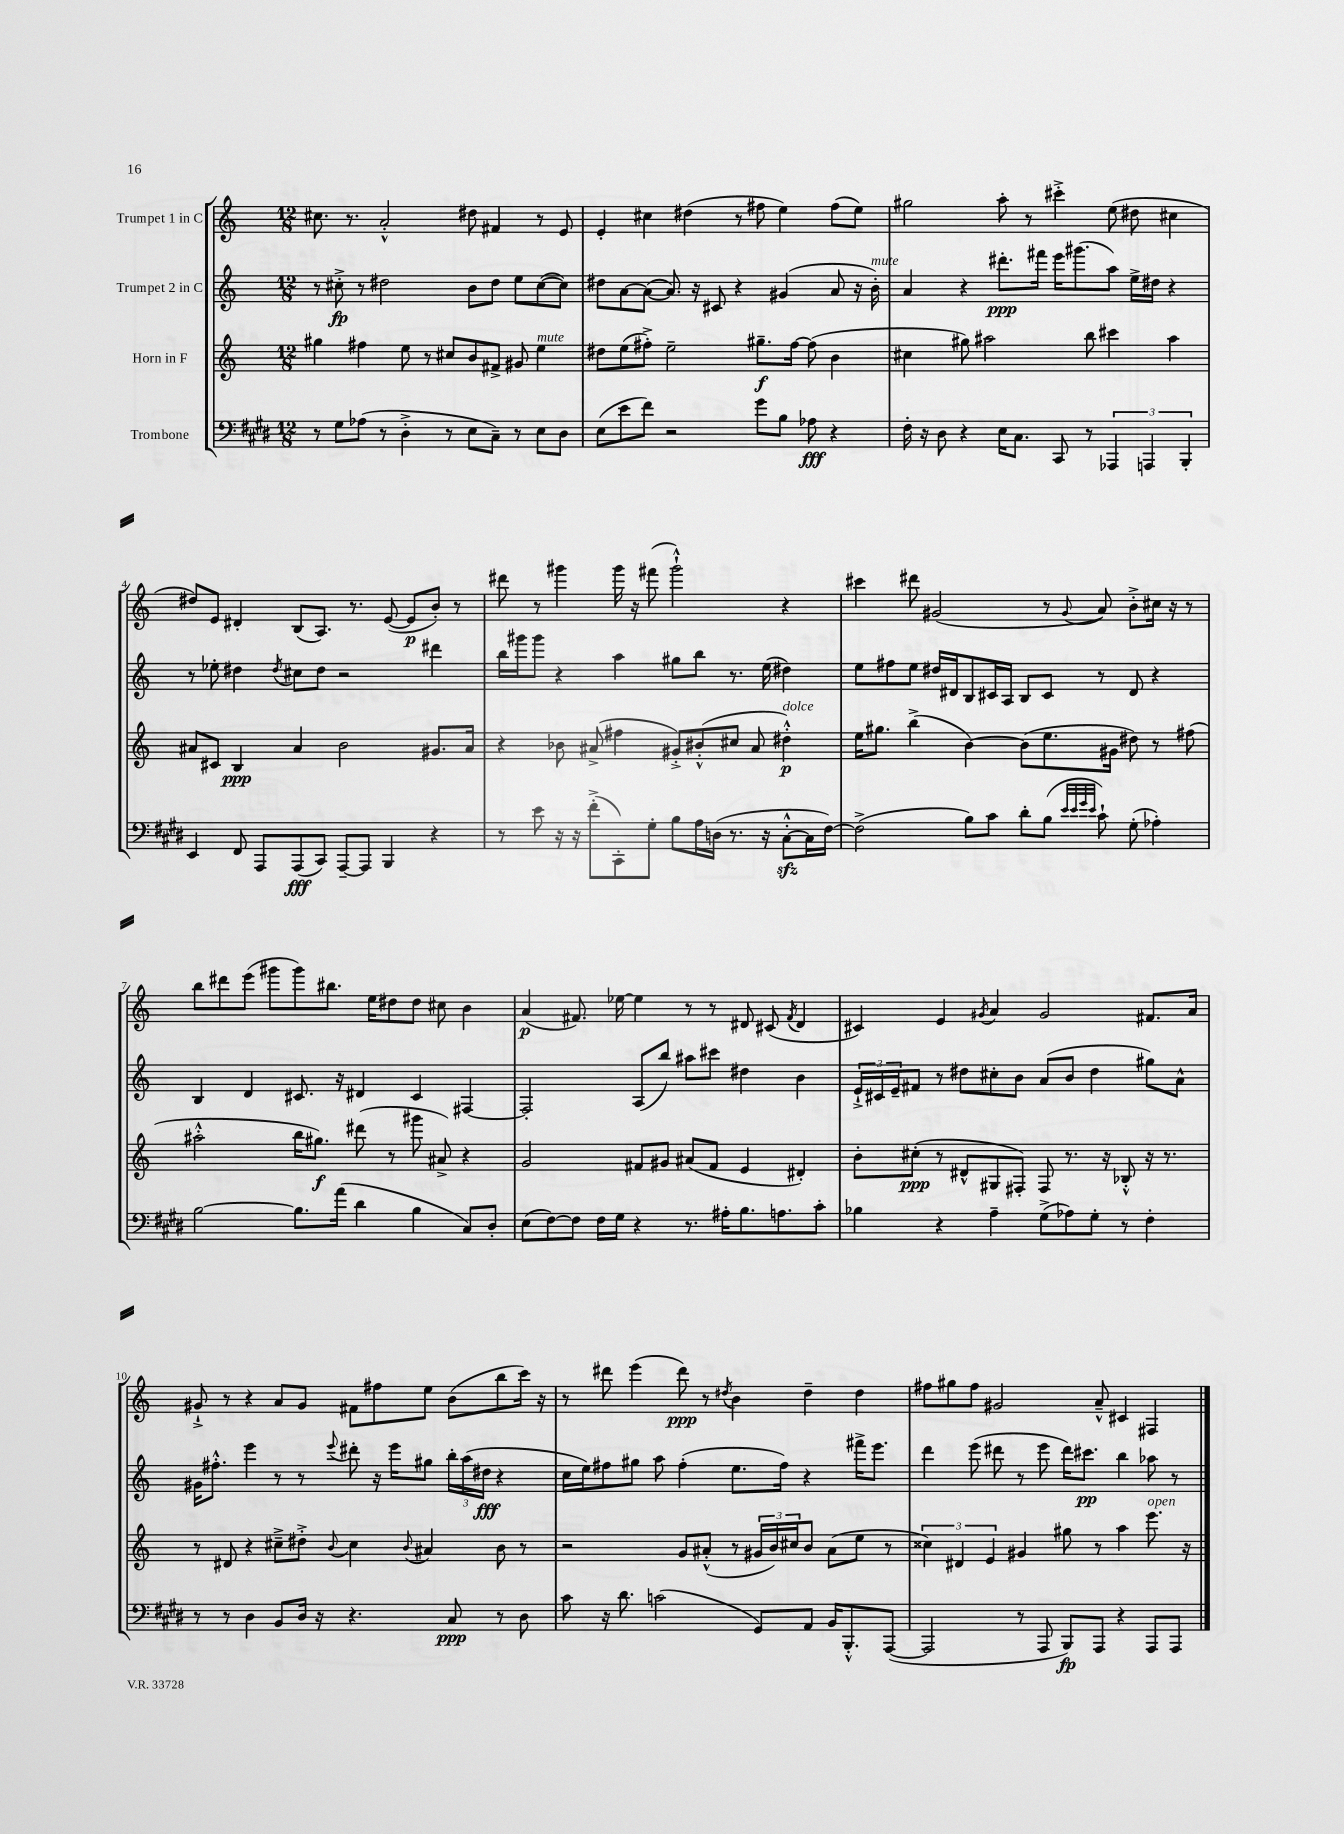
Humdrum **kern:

**kern	**dynam	**kern	**dynam	**kern	**dynam	**kern	**dynam
*part4	*part4	*part3	*part3	*part2	*part2	*part1	*part1
*staff4	*staff4	*staff3	*staff3	*staff2	*staff2	*staff1	*staff1
*I"Trombone	*	*I"Horn in F	*	*I"Trumpet 2 in C	*	*I"Trumpet 1 in C	*
*clefF4	*	*clefG2	*	*clefG2	*	*clefG2	*
*k[f#c#g#d#]	*	*k[]	*	*k[]	*	*k[]	*
*M12/8	*	*M12/8	*	*M12/8	*	*M12/8	*
=1	=1	=1	=1	=1	=1	=1	=1
8r	.	4gg#X\	.	8r	.	8.cc#X\	.
8G#\L	.	.	.	8cc#X'^\	fp	.	.
.	.	.	.	.	.	8.r	.
(8A-X\J	.	4ff#X\	.	8r	.	.	.
8r	.	.	.	2dd#X\	.	2a'^^/	.
4D#'^\	.	8ee\	.	.	.	.	.
.	.	8r	.	.	.	.	.
8r	.	8cc#X/L	.	.	.	.	.
8E\L	.	8b/	.	8b\L	.	8dd#X\	.
8C#~\J)	.	8f#X^/J	.	8dd#\J	.	4f#X/	.
8r	.	8g#X/	.	8ee\L	.	.	.
!	!	!LO:TX:a:i:t=mute	!	!	!	!	!
8E\L	.	4ee\	.	([8cc#\	.	8r	.
8D#\J	.	.	.	8cc#\J])	.	8e/	.
=2	=2	=2	=2	=2	=2	=2	=2
(8E\L	.	8dd#X\L	.	8dd#X\L	.	4e'/	.
8e\	.	(8ee\	.	[8a\	.	.	.
8f#\J)	.	8ff#X'^\J)	.	(8a\J_	.	4cc#X\	.
2r	.	2ee~\	.	8.a/])	.	.	.
.	.	.	.	.	.	(4dd#X\	.
.	.	.	.	16r	.	.	.
.	.	.	.	8c#X/	.	.	.
.	.	.	.	4r	.	8r	.
8g#\L	.	8.gg#X~\L	f	.	.	8ff#X\	.
8B\J	.	.	.	(4g#X/	.	4ee\)	.
.	.	[16ff#\Jk	.	.	.	.	.
8A-X\	fff	(8ff#\]	.	.	.	.	.
4r	.	4b\	.	8a/	.	(8ff#\L	.
.	.	.	.	16r	.	8ee\J)	.
!	!	!	!	!LO:TX:a:i:t=mute	!	!	!
.	.	.	.	16b'\)	.	.	.
=3	=3	=3	=3	=3	=3	=3	=3
16F#'\	.	4cc#X\	.	4a/	.	2gg#X\	.
16r	.	.	.	.	.	.	.
8D#\	.	.	.	.	.	.	.
4r	.	8gg#X\)	.	4r	.	.	.
.	.	2aa#X\	.	.	.	.	.
16E\KL	.	.	.	8.ddd#X'\L	ppp	8aa'\	.
8.C#\J	.	.	.	.	.	.	.
.	.	.	.	.	.	8r	.
.	.	.	.	16fff#X\Jk	.	.	.
8CC#/	.	.	.	16eee\KL	.	4ccc#X'^\	.
.	.	.	.	(8.ggg#X\	.	.	.
8r	.	8bb\	.	.	.	.	.
6AAA-X/	.	4ccc#X\	.	8aa\J)	.	(8ee\	.
.	.	.	.	16ee^\LL	.	8dd#X\	.
6AAAn/	.	.	.	.	.	.	.
.	.	.	.	16dd#X\JJ	.	.	.
.	.	4aa#\	.	4r	.	4cc#X\	.
6BBB'/	.	.	.	.	.	.	.
!!LO:LB:g=z
=4	=4	=4	=4	=4	=4	=4	=4
4EE/	.	8a#X/L	.	8r	.	8dd#X/L)	.
.	.	8c#X/J	.	8ee-X'\	.	8e/J	.
8FF#/	.	4B/	ppp	4dd#X\	.	4d#X'/	.
8AAA/L	.	.	.	.	.	.	.
.	.	.	.	8qdd#/	.	.	.
(8AAA/	fff	4a#/	.	8cc#X\L	.	(8B/L	.
8CC#/J)	.	.	.	8dd#\J	.	8.A/J)	.
[8AAA~/L	.	2b\	.	2r	.	.	.
.	.	.	.	.	.	8.r	.
8AAA/J]	.	.	.	.	.	.	.
4BBB/	.	.	.	.	.	([8e/	.
.	.	.	.	.	.	8e/L]	p
4r	.	8.g#X/L	.	4ddd#X\	.	8b'/J)	.
.	.	.	.	.	.	8r	.
.	.	16a#/Jk	.	.	.	.	.
=5	=5	=5	=5	=5	=5	=5	=5
8r	.	4r	.	16bb\LL	.	8ddd#X\	.
.	.	.	.	16ggg#X\J	.	.	.
8e\	.	.	.	8ggg#\J	.	8r	.
16r	.	8b-X\	.	4r	.	4ggg#X\	.
16r	.	.	.	.	.	.	.
(8f#'^\L	.	(8a#X^/	.	.	.	.	.
8CC#'\)	.	4ff#X\	.	4aa\	.	16ggg#\	.
.	.	.	.	.	.	16r	.
8G#'\J	.	.	.	.	.	(8fff#X\	.
8B\L	.	8g#X'^/L)	.	8gg#X\L	.	2ggg#`^^\)	.
16A\L	.	(8b#X'^^/	.	8bb\J	.	.	.
(16Dn\JJ	.	.	.	.	.	.	.
8.r	.	8cc#X/J	.	8.r	.	.	.
.	.	8a#/	.	.	.	.	.
16r	.	.	.	(16ee\	.	.	.
!	!	!LO:TX:a:i:t=dolce	!	!	!	!	!
[8C#zz'^^\L	.	4dd#X'^^\)	p	4dd#X\)	.	4r	.
16C#\L]	.	.	.	.	.	.	.
[16F#\JJ)	.	.	.	.	.	.	.
=6	=6	=6	=6	=6	=6	=6	=6
(2F#^\]	.	16ee\KL	.	8ee\L	.	4ccc#X\	.
.	.	8.gg#X\J	.	.	.	.	.
.	.	.	.	8ff#X\	.	.	.
.	.	(4bb^\	.	8ee\J	.	8ddd#X\	.
.	.	.	.	16dd#X/LL	.	(2g#X/	.
.	.	.	.	16d#X/J	.	.	.
8B\L)	.	[4b\)	.	8B/	.	.	.
8c#\J	.	.	.	16c#X/L	.	.	.
.	.	.	.	16A/JJ	.	.	.
8d#'\L	.	(8b\L]	.	8B/L	.	.	.
(8B\J	.	8.ee\	.	8c#/J	.	8r	.
32qqe/LLL	.	.	.	.	.	.	.
32qqe/	.	.	.	.	.	.	.
32qqg#/	.	.	.	.	.	.	.
32qqe/JJJ	.	.	.	.	.	8qqg#/	.
8c#`\)	.	.	.	8r	.	8a/)	.
.	.	16g#X\Jk	.	.	.	.	.
(8G#'\	.	8dd#X\)	.	8d#/	.	8b'^\L	.
4A-X'\)	.	8r	.	4r	.	16cc#X\Jk	.
.	.	.	.	.	.	16r	.
.	.	(8ff#X\	.	.	.	8r	.
!!LO:LB:g=z
=7	=7	=7	=7	=7	=7	=7	=7
[2B\	.	2aa#X'^^\	.	4B/	.	8bb\L	.
.	.	.	.	.	.	8ddd#X\	.
.	.	.	.	4d/	.	(8eee\J	.
.	.	.	.	.	.	8ggg#X\L	.
8.B\L]	.	16bb\KL	.	8.c#X/	.	8ggg#\)	.
.	.	8.gg#X\J)	f	.	.	.	.
.	.	.	.	.	.	8.bb#X\J	.
(16a\Jk	.	.	.	16r	.	.	.
4d#\	.	(8ddd#X\	.	4d#X/	.	.	.
.	.	.	.	.	.	16ee\KL	.
.	.	8r	.	.	.	8dd#X\	.
4B\	.	8ggg#X\	.	4c#/	.	8dd#\J	.
.	.	8a#X^/)	.	.	.	8cc#X\	.
8C#/L)	.	4r	.	[4F#X/	.	4b\	.
8D#'/J	.	.	.	.	.	.	.
=8	=8	=8	=8	=8	=8	=8	=8
(8E\L	.	2g/	.	2F#'/]	.	(4a/	p
[8F#\)	.	.	.	.	.	.	.
8F#\J]	.	.	.	.	.	8.f#X/)	.
16F#\LL	.	.	.	.	.	.	.
16G#\JJ	.	.	.	.	.	[16ee-X\	.
4r	.	8f#X/L	.	(8A/L	.	4ee-\]	.
.	.	8g#X/J	.	8bb/J)	.	.	.
8.r	.	(8a#X/L	.	8aa#X\L	.	8r	.
.	.	8f#/J	.	8ccc#X\J	.	8r	.
16A#X'\KL	.	.	.	.	.	.	.
8.B\	.	4e/	.	4dd#X\	.	8d#X/	.
.	.	.	.	.	.	(8c#X/	.
8.An\	.	.	.	.	.	.	.
.	.	.	.	.	.	8qf#/	.
.	.	4d#X'/)	.	4b\	.	4d#/	.
8c#'\J	.	.	.	.	.	.	.
=9	=9	=9	=9	=9	=9	=9	=9
4B-X\	.	8b'\L	.	24e`^/LL	.	4c#X/)	.
.	.	.	.	24c#X/	.	.	.
.	.	.	.	24e~/J	.	.	.
.	.	(8cc#X'\J	ppp	8f#X/J	.	.	.
4r	.	8r	.	8r	.	4e/	.
.	.	8d#X^^/L	.	8dd#X\L	.	.	.
.	.	.	.	.	.	8qg#X/	.
4A~\	.	8G#X/	.	8cc#X'\	.	4a/	.
.	.	8F#X'/J)	.	8b\J	.	.	.
(8G#^\L	.	8F#/	.	(8a/L	.	2g#/	.
8A-X\)	.	8.r	.	8b/J	.	.	.
8G#'\J	.	.	.	4dd#\	.	.	.
.	.	16r	.	.	.	.	.
8r	.	8B-X'^^/	.	.	.	.	.
4F#'\	.	16r	.	8gg#X\L)	.	8.f#X/L	.
.	.	8.r	.	.	.	.	.
.	.	.	.	8a^^\J	.	.	.
.	.	.	.	.	.	16a/Jk	.
!!LO:LB:g=z
=10	=10	=10	=10	=10	=10	=10	=10
8r	.	8r	.	16g#X\KL	.	8g#X`^/	.
.	.	.	.	8.ff#X'^^\J	.	.	.
8r	.	8d#X/	.	.	.	8r	.
4D#\	.	4r	.	4eee\	.	4r	.
8BB/L	.	8cc#X~^\L	.	8r	.	8a/L	.
16D#/Jk	.	8dd#X'^\J	.	8r	.	8g#/J	.
16r	.	.	.	.	.	.	.
.	.	8qqb/	.	8qqeee/	.	.	.
4.r	.	4cc#\	.	8ddd#X'\	.	8f#X\L	.
.	.	.	.	16r	.	8ff#X\	.
.	.	.	.	16eee\KL	.	.	.
.	.	8qqb/	.	.	.	.	.
.	.	4a#X/	.	8gg#X\J	.	8ee\J	.
8C#/	ppp	.	.	24bb'\LL	.	(8b\L	.
.	.	.	.	(24aa\	.	.	.
.	.	.	.	24dd#X\JJ	fff	.	.
8r	.	8b\	.	4r	.	8bb\	.
8D#\	.	8r	.	.	.	16ccc\Jk)	.
.	.	.	.	.	.	16r	.
=11	=11	=11	=11	=11	=11	=11	=11
8c#\	.	2r	.	16cc\LL	.	8r	.
.	.	.	.	16ee\J)	.	.	.
16r	.	.	.	8ff#X\	.	8ddd#X\	.
8.d#\	.	.	.	.	.	.	.
.	.	.	.	8gg#X\J	.	(4eee\	.
(2cn\	.	.	.	8aa\	.	.	.
.	.	8g/L	.	(4ff#'\	.	8ddd#\)	ppp
.	.	(8a#X'^^/J	.	.	.	8r	.
.	.	.	.	.	.	8qdd#X/	.
.	.	8r	.	8.ee\L	.	4b\	.
8GG#/L)	.	24g#X/LL	.	.	.	.	.
.	.	24b/)	.	.	.	.	.
.	.	.	.	16ff#\Jk)	.	.	.
.	.	24cc#X/J	.	.	.	.	.
8AA/J	.	8b/J	.	4r	.	4dd#~\	.
16BB/KL	.	(8a#\L	.	.	.	.	.
8.BBB'^^/	.	.	.	.	.	.	.
.	.	8ee\J	.	16fff#X^\KL	.	4dd#\	.
.	.	.	.	8.eee\J	.	.	.
([8AAA/J	.	8r	.	.	.	.	.
=12	=12	=12	=12	=12	=12	=12	=12
2AAA/]	.	6cc##X\)	.	4ddd\	.	8ff#X\L	.
.	.	.	.	.	.	8gg#X\	.
.	.	6d#X/	.	.	.	.	.
.	.	.	.	(8eee\	.	8ff#\J	.
.	.	6e/	.	.	.	.	.
.	.	.	.	8ddd#X\	.	2g#X/	.
8r	.	4g#X/	.	8r	.	.	.
8AAA/	.	.	.	8eee\	.	.	.
8BBB/L)	fp	8gg#X\	.	16ddd#\KL)	.	.	.
.	.	.	.	8.ccc#X\J	pp	.	.
8AAA/J	.	8r	.	.	.	8a~^^/	.
4r	.	4aa\	.	4bb\	.	4c#X/	.
!	!	!LO:TX:a:i:t=open	!	!	!	!	!
8AAA/L	.	8.eee\	.	8aa-X\	.	4F#X/	.
8AAA/J	.	.	.	8r	.	.	.
.	.	16r	.	.	.	.	.
==	==	==	==	==	==	==	==
*-	*-	*-	*-	*-	*-	*-	*-
